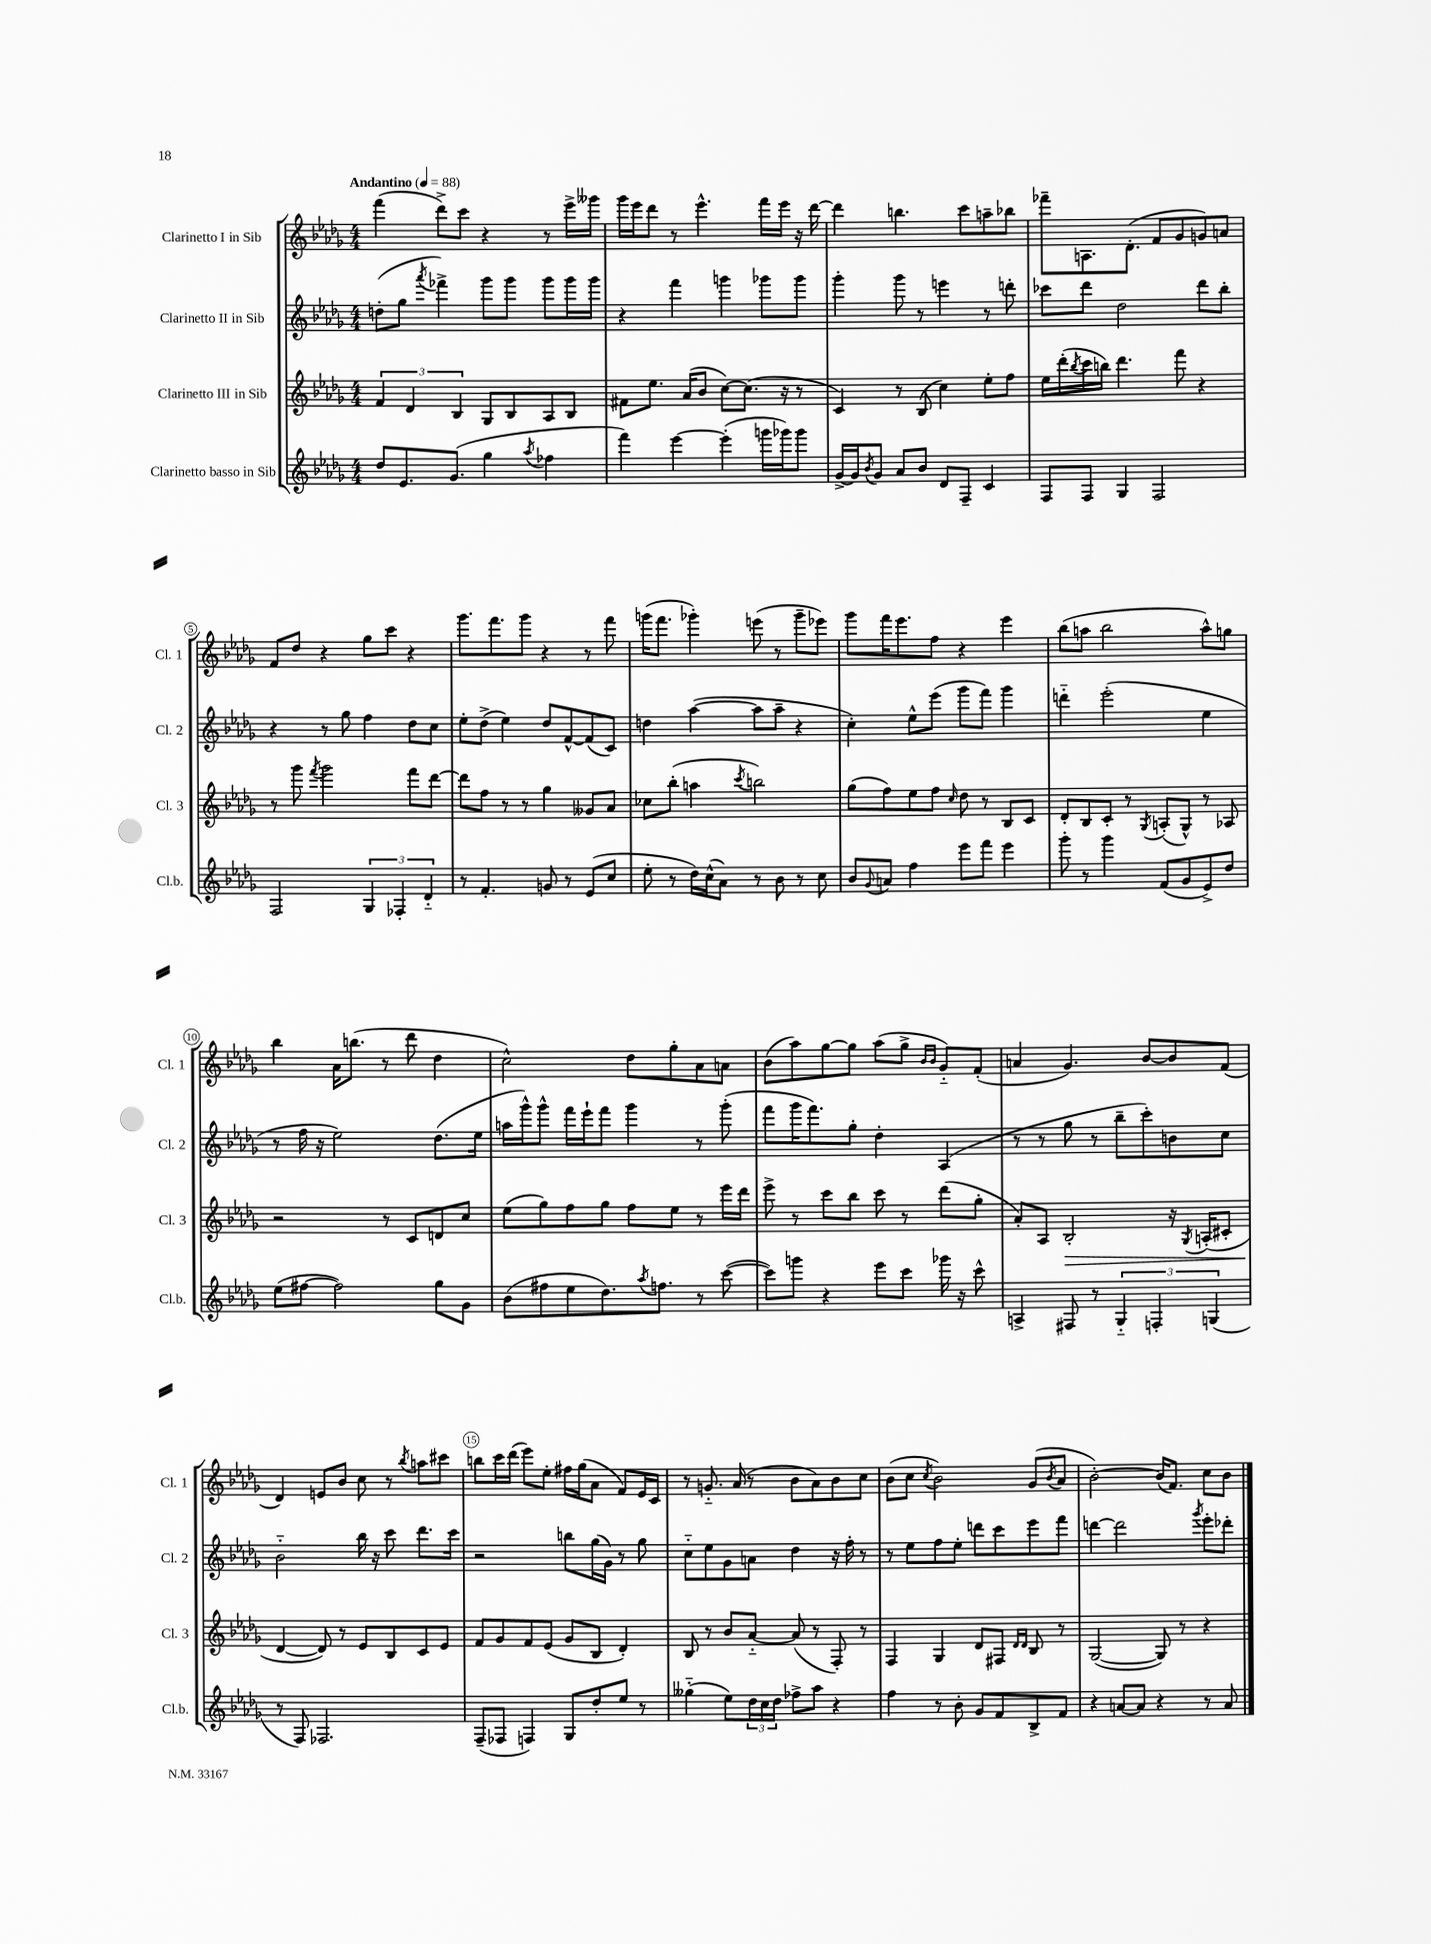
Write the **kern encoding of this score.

**kern	**kern	**kern	**kern
*staff4	*staff3	*staff2	*staff1
*clefG2	*clefG2	*clefG2	*clefG2
*k[b-e-a-d-g-]	*k[b-e-a-d-g-]	*k[b-e-a-d-g-]	*k[b-e-a-d-g-]
*M4/4	*M4/4	*M4/4	*M4/4
*MM88	*MM88	*MM88	*MM88
8dd-	6f	(8dd'	(4fff
8.e-	.	8gg-	.
.	6d-	.	.
.	.	8qaaa-	.
.	.	4fff-^)	8ddd-^)
(8.g-	.	.	.
.	6B-	.	.
.	.	.	8ccc
4gg-	8G-	8ggg-	4r
.	8B-	8ggg-	.
8qaa-	.	.	.
4ff-	8A-	8ggg-	8r
.	8B-	16ggg-	16eee-^
.	.	16ggg-	16ggg--
=	=	=	=
4fff)	8f#	4r	16ggg-
.	.	.	16eee-
.	8.ee-	.	8ddd-
[4eee-	.	4fff	8r
.	(16a-	.	.
.	8b-	.	4.eee-^^
(4eee-']	[8cc)	4ggg	.
.	(8.cc]	.	.
16ggg	.	8ggg-	16fff
16ggg-)	16r	.	16eee-
8ggg-	8r	8ggg-	16r
.	.	.	[16ddd-
=	=	=	=
[16g-^	4c)	4ggg-'	4ddd-]
16g-]	.	.	.
8qb-	.	.	.
8g-	.	.	.
8a-	8r	8ggg-	4.bb
8b-	(8B-	8r	.
8d-	4cc)	4eee	.
8F~	.	.	8ccc
4c	8ee-'	8r	8aa~
.	8ff	8ddd'	8bb-
=	=	=	=
8F	16ee-	8ccc-	8fff-~
.	(16ddd-'	.	.
.	8qbb-	.	.
8F	16ccc	8ddd-	8.A
.	16bb)	.	.
4G-	4.ddd-	2dd-	.
.	.	.	(8.d-'
2F	.	.	8f
.	8fff	.	8g-
.	4r	8ddd-	8g)
.	.	8bb-'	8a
=	=	=	=
2F	8r	4r	8f
.	8ggg-	.	8dd-
.	8qfff	.	.
.	2ggg-	8r	4r
.	.	8gg-	.
6G-	.	4ff	8gg-
.	.	.	8ccc
6F-'	.	.	.
.	8fff	8dd-	4r
6d-'~	.	.	.
.	[8ddd-	8cc	.
=	=	=	=
8r	8ddd-]	8ee-'	8.ggg-
4.f'	8ff	(8dd-^	.
.	.	.	8.fff
.	8r	4ee-)	.
.	8r	.	8ggg-
8g	4gg-	8dd-	4r
8r	.	[8f^^	.
(8e-	8g--	(8f]	8r
8cc	8a-	8c)	8fff
=	=	=	=
8ee-'	8cc-	4dd	(16ggg
.	.	.	8.fff
8r	(8bb-'	.	.
16dd-)	4aa	([4aa-	4ggg-')
(16cc^^	.	.	.
8a-)	.	.	.
.	8qccc	.	.
8r	2bb)	8aa-]	(8eee
8b-	.	8aa-~	8r
8r	.	4r	8ggg-~
8cc	.	.	8eee-)
=	=	=	=
8b-	(8gg-	4cc')	8ggg-
8qqg-	.	.	.
8a	8ff)	.	16fff
.	.	.	8.eee-
4ff	8ee-	8ee-^^	.
.	8ff	(8eee-	8ff
.	16qqcc	.	.
8eee-	8dd-	8ggg-	4r
8fff	8r	8fff)	.
4eee-	8B-	4ggg-	4eee-
.	8c	.	.
=	=	=	=
8ggg-'	8d-'	4ddd'~	(8bb-
8r	8B-	.	8aa
4ggg-	8c'	(2eee-'	2bb-
.	8r	.	.
.	8qG-	.	.
(8f	(8A'	.	.
8g-	8G-^^)	.	.
8e-^)	8r	4ee-	8aa^^)
8dd-	8A-	.	8gg
=	=	=	=
(8ee-	2r	8r	4bb-
[8ff#	.	16ff	.
.	.	16r	.
2ff#])	.	2ee-)	16a-
.	.	.	(8.bb
.	8r	.	8r
.	8c	.	8ddd-
8gg-	8d	(8.dd-	4dd-
8g-	8cc	.	.
.	.	16ee-	.
=	=	=	=
(8b-	(8ee-	16aa	2cc^^)
.	.	16ggg-^^)	.
8ff#	8gg-)	8ggg-^^	.
8ee-	8ff	16fff	.
.	.	16eee-`	.
8.dd-)	8gg-	8fff	.
.	8ff	4ggg-	8dd-
8qaa-	.	.	.
8.ff	.	.	.
.	8ee-	.	8gg-'
8r	8r	8r	8a-
([8ccc	16eee-	(8ggg-'	8a
.	16ddd-	.	.
=	=	=	=
8ccc])	8eee-^	8fff	(8b-
8ggg	8r	16ggg-	8aa-)
.	.	8.fff)	.
4r	8ccc	.	[8gg-
.	8bb-	8gg-'	8gg-]
8eee-	8ccc	4dd-'	(8aa-
8ccc	8r	.	8gg-^
.	.	.	16qqb-
.	.	.	16qqb-
16ggg-	(8ddd-	(4A-	8g-'~)
16r	.	.	.
8ccc^^	8gg-'	.	(8f'
=	=	=	=
4A^	8a-')	8r	4a
.	8A-	8r	.
8F#	2B-'	8gg-	4.g-)
8r	.	8r	.
6G-'~	.	8bb-~	.
.	.	8ccc')	[8b-
6F'	.	.	.
.	16r	8b	8b-]
.	8qG-	.	.
.	(16A'	.	.
(6G	.	.	.
.	8c#'	8cc	(8f
=	=	=	=
8r	[4d-	2b-'~	4d-)
8F)	.	.	.
2.F-	8d-])	.	8e
.	8r	.	8b-
.	8e-	16bb-	8cc
.	.	16r	.
.	8B-	8ccc	8r
.	.	.	8qbb-
.	8c	8.ddd-	8aa
.	8e-	.	8ccc#
.	.	16ccc	.
=	=	=	=
(8F~	8f	2r	8bb
8F-	8g-	.	16ccc
.	.	.	(16ddd-
4F)	8f	.	8eee-)
.	(8e-	.	8ee-'
8G-	8g-	8bb	16ff#
.	.	.	(16gg-
8dd-'	8B-	(16gg-	8a-
.	.	16g-)	.
8ee-	4d-')	8r	8f)
8r	.	8gg-	16e-
.	.	.	16c
=	=	=	=
(4gg--'~	8B-	8cc'~	8r
.	8r	8ee-	8.g'~
8ee-)	8b-	8g-	.
.	.	.	(16a-
24dd-	[8a-'~	8a	8r
24cc	.	.	.
24dd-	.	.	.
8ff-^	(8a-]	4dd-	8b-
8aa-	8r	.	8a-)
4r	8F')	16r	8b-
.	.	16ff'	.
.	8r	8r	8cc
=	=	=	=
4ff	4F	8r	(8b-
.	.	8ee-	8cc
.	.	.	8qcc
8r	4G-	8ff	2b-)
8b-'	.	8ee-'	.
8g-	8d-	8ddd	.
8f	8F#	8ccc	.
.	16qqd-	.	.
.	16qqd-	.	.
8B-^	8B-	8eee-	(8g-
.	.	.	8qb-
8f	8r	8fff	8a-
=	=	=	=
4r	([2G-	[4ddd	[2b-')
[8a	.	2ddd]	.
8a]	.	.	.
4r	8G-])	.	(16b-]
.	.	.	8.f)
.	8r	.	.
.	.	8qggg-	.
8r	4r	8eee-'	8cc
8a	.	8ddd-'	8b-
==	==	==	==
*-	*-	*-	*-
